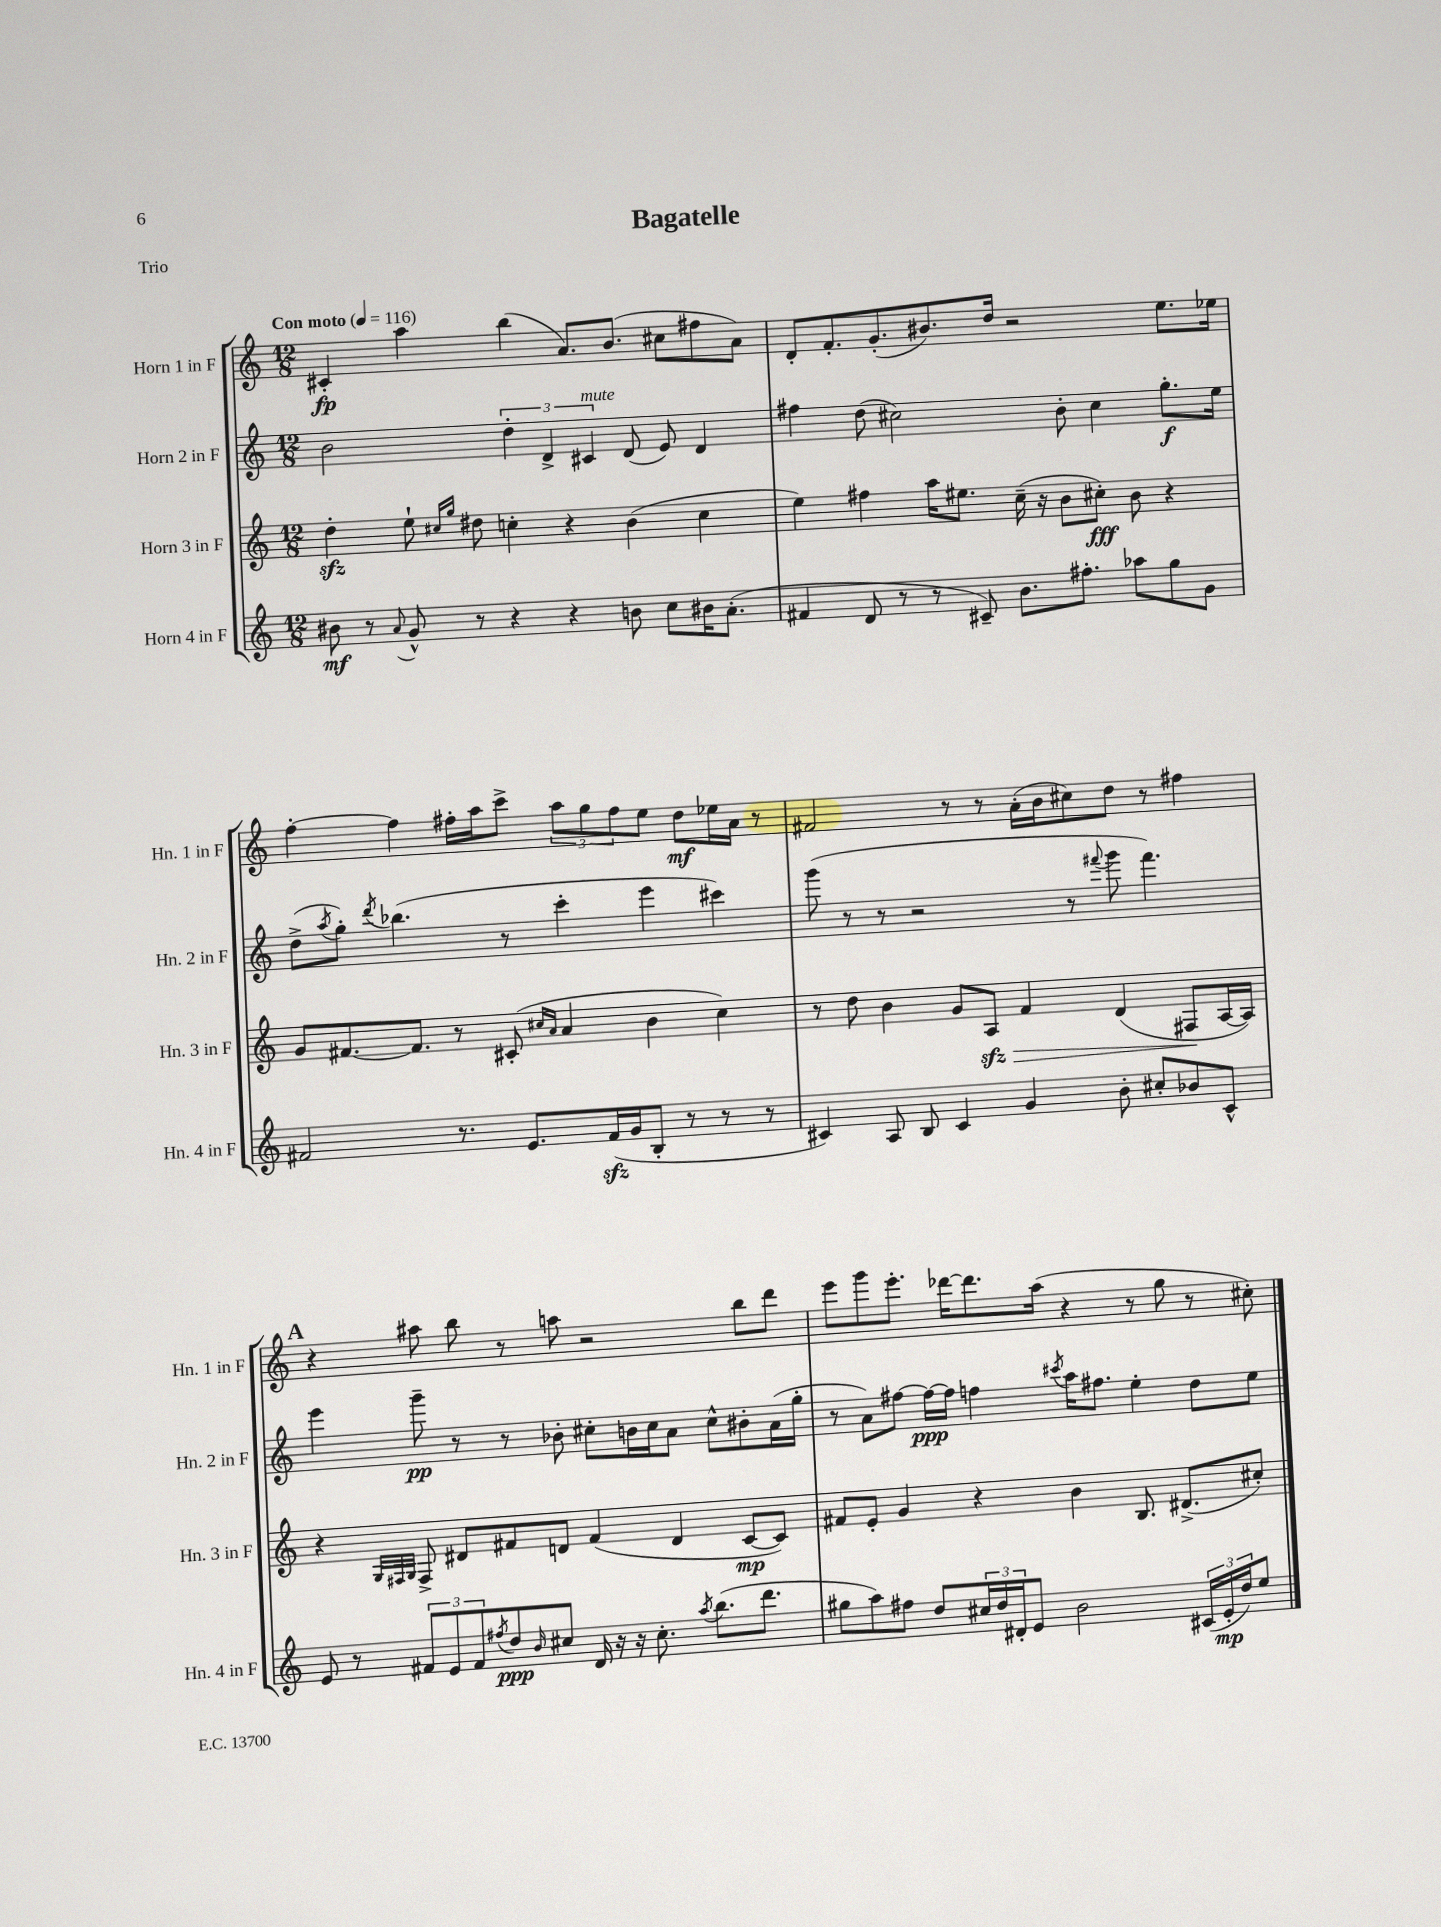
\header { title = "Bagatelle" piece = "Trio" }
<<
\new StaffGroup <<
\new Staff = "s0" \with { instrumentName = "Horn 1 in F" shortInstrumentName = "Hn. 1 in F" } {
    \clef treble \key c \major \numericTimeSignature \time 12/8 \tempo "Con moto" 4 = 116
    cis'4-.\fp a''4 b''4( a'8.) b'8.( cis''8 fis''8 a'8) |
    d'8-. f'8.-. g'8.-.( bis'8.) d''16 r2 e''8. ees''16 |
    f''4~-. f''4 fis''16-. a''16 c'''8-> \tuplet 3/2 { a''8 g''8 fis''8 } e''8 d''8\mf ees''16 a'16 r8 |
    fis'2 r8 r8 a'16-.( b'16 cis''8) d''8 r8 fis''4 |
    \mark \markup { \bold "A" } r4 ais''8 b''8 r8 a''8 r2 b''8 d'''8 |
    e'''8 g'''8 e'''8.-. des'''16~ des'''8. a''16( r4 r8 g''8 r8 cis''8-.) \bar "|." |
}
\new Staff = "s1" \with { instrumentName = "Horn 2 in F" shortInstrumentName = "Hn. 2 in F" } {
    \clef treble \key c \major \numericTimeSignature \time 12/8
    b'2 \tuplet 3/2 { d''4-. d'4-> cis'4^\markup { \italic "mute" } } d'8( e'8) d'4 |
    fis''4 d''8( cis''2) b'8-. cis''4 g''8.-.\f e''16 |
    d''8->( \acciaccatura { a''8 } g''8-.) \acciaccatura { d'''8 } bes''4.( r8 c'''4-. e'''4 cis'''4) |
    g'''8( r8 r8 r2 r8 \appoggiatura { fis'''8 } g'''8 fis'''4.) |
    \mark \markup { \bold "A" } e'''4 g'''8--\pp r8 r8 bes'8-. cis''8-. b'16 cis''16 a'8 cis''8-^ bis'8-. a'16( g''16-. |
    r8 a'8) fis''8~ fis''16~\ppp fis''16 f''4 \acciaccatura { cis'''8 } a''16 fis''8. e''4-. d''8 e''8 \bar "|." |
}
\new Staff = "s2" \with { instrumentName = "Horn 3 in F" shortInstrumentName = "Hn. 3 in F" } {
    \clef treble \key c \major \numericTimeSignature \time 12/8
    d''4-.\sfz e''8-! \grace { cis''16 g''16 } dis''8 c''4-. r4 b'4( c''4 |
    e''4) fis''4 a''16 eis''8. c''16--( r16 b'8 cis''8-.\fff) b'8 r4 |
    g'8 fis'8.~ fis'8. r8 cis'8-.( \grace { cis''16 a'16 } a'4 b'4 cis''4) |
    r8 d''8 b'4 g'8 a8\sfz\> f'4 d'4( fis8\! a16~ a16) |
    \mark \markup { \bold "A" } r4 \grace { g32 fis32 g32 } fis8-> dis'8 fis'8 d'8 fis'4( d'4 c'8~\mp c'8) |
    fis'8 e'8-. g'4 r4 b'4 b8. dis'8.->( cis''8-.) \bar "|." |
}
\new Staff = "s3" \with { instrumentName = "Horn 4 in F" shortInstrumentName = "Hn. 4 in F" } {
    \clef treble \key c \major \numericTimeSignature \time 12/8
    bis'8\mf r8 \appoggiatura { a'8 } g'8-^ r8 r4 r4 b'8 c''8 bis'16 a'8.-.( |
    fis'4 d'8 r8 r8 cis'8--) b'8. fis''8.-. aes''8 g''8 g'8 |
    fis'2 r8. e'8. fis'16\sfz( g'16 b8-. r8 r8 r8 |
    cis'4) a8 b8 cis'4 g'4 b'8-. cis''8-. bes'8 cis'8-^ |
    \mark \markup { \bold "A" } e'8 r8 \tuplet 3/2 { fis'8 e'8 fis'8 } \acciaccatura { fis''8 } d''8\ppp \grace { b'16 } cis''8 d'16 r16 r16 cis''8.-. \acciaccatura { a''8 } b''8.( d'''8. |
    gis''8 a''8) fis''8 d''8 \tuplet 3/2 { cis''16 d''16 dis'16-. } e'8 b'2 \tuplet 3/2 { cis'16( e'16-.\mp d''16) } e''8 \bar "|." |
}
>>
>>
\layout { \context { \Score \remove "Bar_number_engraver" } }
